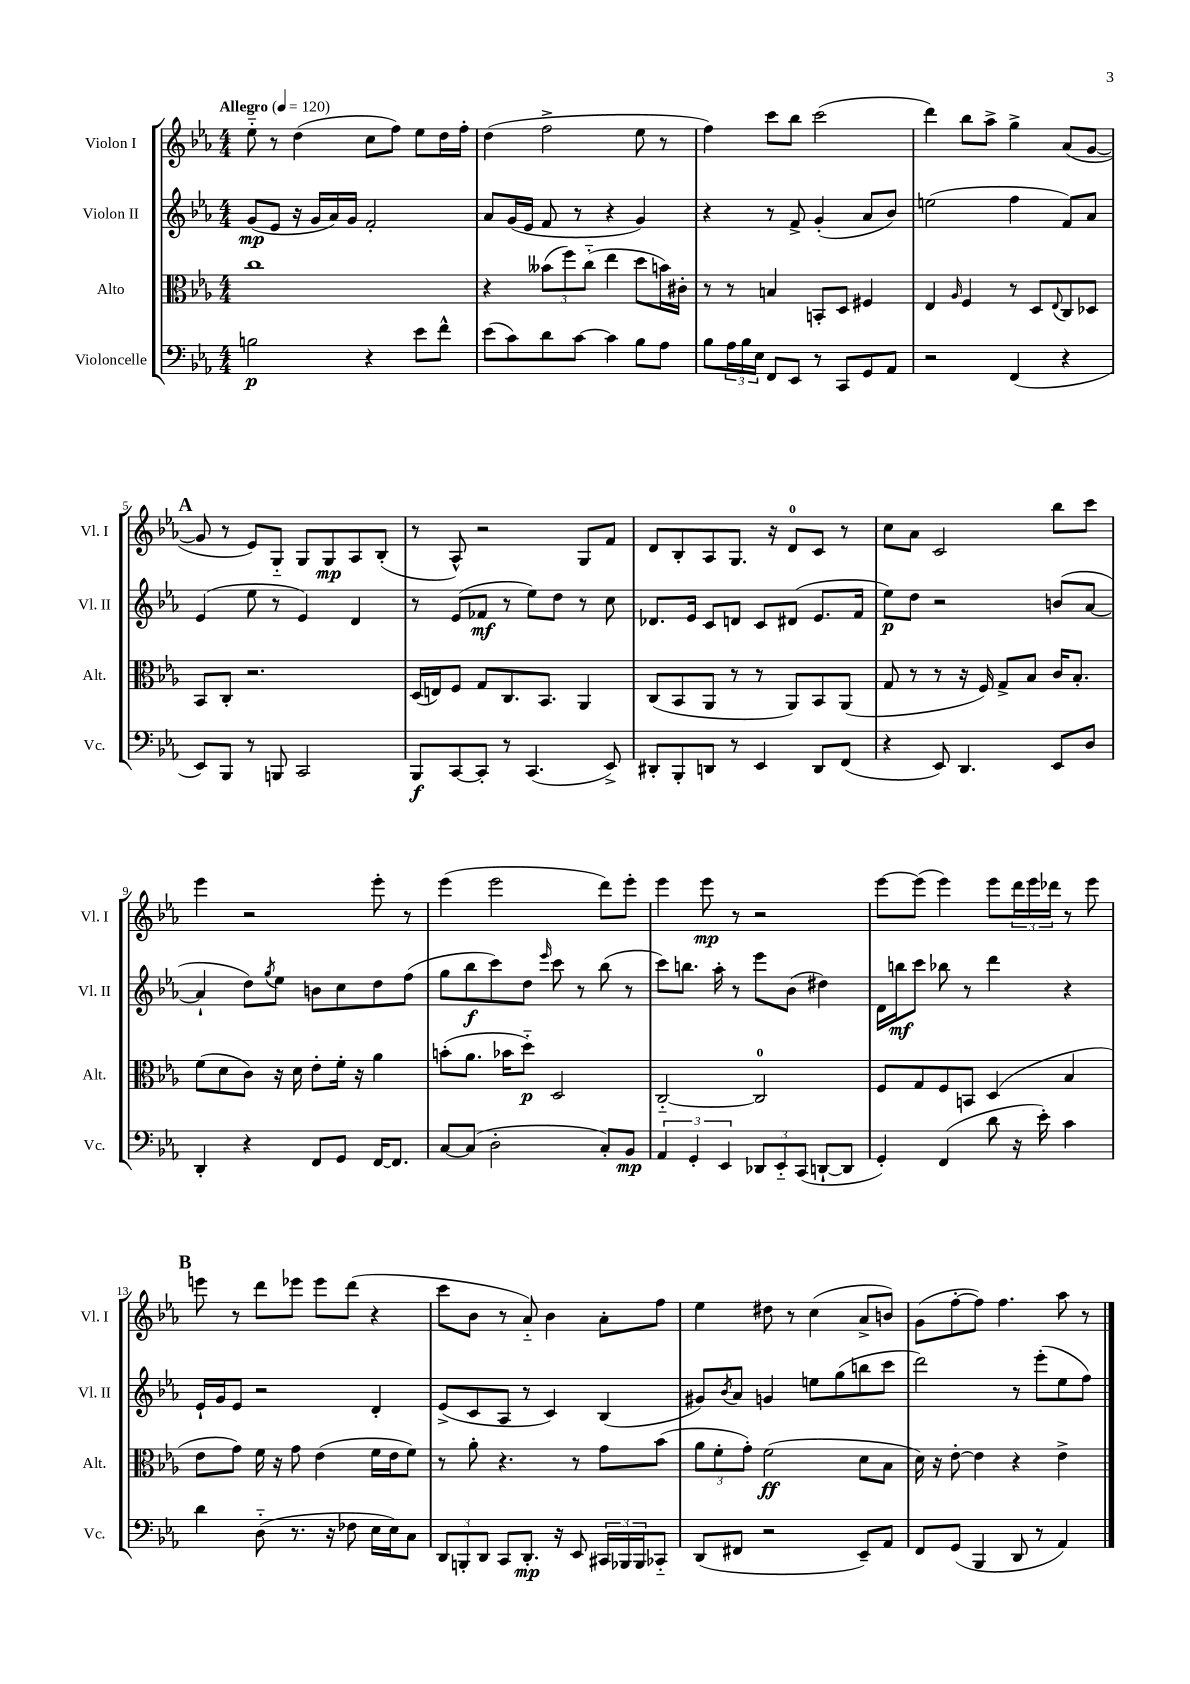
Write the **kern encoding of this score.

**kern	**dynam	**kern	**dynam	**kern	**dynam	**kern	**dynam
*part4	*part4	*part3	*part3	*part2	*part2	*part1	*part1
*staff4	*staff4	*staff3	*staff3	*staff2	*staff2	*staff1	*staff1
*I"Violoncelle	*	*I"Alto	*	*I"Violon II	*	*I"Violon I	*
*I'Vc.	*	*I'Alt.	*	*I'Vl. II	*	*I'Vl. I	*
*clefF4	*	*clefC3	*	*clefG2	*	*clefG2	*
*k[b-e-a-]	*	*k[b-e-a-]	*	*k[b-e-a-]	*	*k[b-e-a-]	*
*M4/4	*	*M4/4	*	*M4/4	*	*M4/4	*
*MM120	*	*MM120	*	*MM120	*	*MM120	*
=1	=1	=1	=1	=1	=1	=1	=1
!	!	!	!	!	!	!LO:TX:a:B:t=Allegro	!
2Bn\	p	1cc	.	(8g/L	mp	8ee-\	.
.	.	.	.	8e-/J	.	8r	.
.	.	.	.	16r	.	(4dd\	.
.	.	.	.	16g/LL	.	.	.
.	.	.	.	16a-/)	.	.	.
.	.	.	.	16g/JJ	.	.	.
4r	.	.	.	2f'/	.	8cc\L	.
.	.	.	.	.	.	8ff\J)	.
8e-\L	.	.	.	.	.	8ee-\L	.
8f^^\J	.	.	.	.	.	16dd\L	.
.	.	.	.	.	.	16ff'\JJ	.
=2	=2	=2	=2	=2	=2	=2	=2
(8e-\L	.	4r	.	8a-/L	.	(4dd\	.
8c\)	.	.	.	(16g/L	.	.	.
.	.	.	.	16e-/JJ	.	.	.
8d\	.	(12b--X\L	.	8f/	.	2ff^\	.
.	.	12ff\)	.	.	.	.	.
[8c\J	.	.	.	8r	.	.	.
.	.	(12cc\J	.	.	.	.	.
4c\]	.	4ee-\	.	4r	.	.	.
8B-\L	.	8dd\L	.	4g/)	.	8ee-\	.
8A-\J	.	16bn\L)	.	.	.	8r	.
.	.	16c#X'\JJ	.	.	.	.	.
=3	=3	=3	=3	=3	=3	=3	=3
8B-\L	.	8r	.	4r	.	4ff\)	.
24A-\L	.	8r	.	.	.	.	.
24B-\	.	.	.	.	.	.	.
24E-\JJ	.	.	.	.	.	.	.
8FF/L	.	4Bn/	.	8r	.	8ccc\L	.
8EE-/J	.	.	.	8f^/	.	8bb-\J	.
8r	.	8BBn'/L	.	(4g'/	.	(2ccc\	.
8CC/L	.	8D/J	.	.	.	.	.
8GG/	.	4F#X/	.	8a-/L	.	.	.
8AA-/J	.	.	.	8b-/J)	.	.	.
=4	=4	=4	=4	=4	=4	=4	=4
2r	.	4E-/	.	(2een\	.	4ddd\)	.
.	.	16qqA-/	.	.	.	.	.
.	.	4F/	.	.	.	8bb-\L	.
.	.	.	.	.	.	8aa-^\J	.
(4FF/	.	8r	.	4ff\	.	4gg^\	.
.	.	8D/L	.	.	.	.	.
.	.	8qqE-/	.	.	.	.	.
4r	.	8C/	.	8f/L)	.	(8a-/L	.
.	.	8D-X/J	.	8a-/J	.	[8g/J	.
!!LO:LB:g=z
!!LO:REH:place=s1:t=A
=5	=5	=5	=5	=5	=5	=5	=5
8EE-/L)	.	8BB-/L	.	(4e-/	.	8g/]	.
8BBB-/J	.	8C'/J	.	.	.	8r	.
8r	.	2.r	.	8ee-\	.	8e-/L)	.
8BBBn/	.	.	.	8r	.	8G/J	.
2CC/	.	.	.	4e-/)	.	8G/L	.
.	.	.	.	.	.	8G/	mp
.	.	.	.	4d/	.	8A-/	.
.	.	.	.	.	.	(8B-'/J	.
=6	=6	=6	=6	=6	=6	=6	=6
8BBB-/L	f	(16D/LL	.	8r	.	8r	.
.	.	16En/J)	.	.	.	.	.
[8CC/	.	8F/J	.	(8e-/L	.	8A-^^/)	.
8CC'/J]	.	8G/L	.	8f-X/J	mf	2r	.
8r	.	8.C/	.	8r	.	.	.
(4.CC/	.	.	.	8ee-\L)	.	.	.
.	.	8.BB-/J	.	.	.	.	.
.	.	.	.	8dd\J	.	.	.
.	.	4AA-/	.	8r	.	8G/L	.
8EE-^/)	.	.	.	8cc\	.	8f/J	.
=7	=7	=7	=7	=7	=7	=7	=7
8DD#X'/L	.	(8C/L	.	8.d-X/L	.	8d/L	.
8BBB-'/	.	8BB-/	.	.	.	8B-'/	.
.	.	.	.	16e-/Jk	.	.	.
8DDn/J	.	8AA-/J	.	8c/L	.	8A-/	.
8r	.	8r	.	8dn/J	.	8.G/J	.
4EE-/	.	8r	.	8c/L	.	.	.
.	.	.	.	.	.	16r	.
.	.	8AA-/L)	.	(8d#X/J	.	8d/L	.
8DD/L	.	8BB-/	.	8.e-/L	.	8c/J	.
(8FF/J	.	(8AA-/J	.	.	.	8r	.
.	.	.	.	16f/Jk	.	.	.
=8	=8	=8	=8	=8	=8	=8	=8
4r	.	8G/	.	8ee-\L)	p	8cc\L	.
.	.	8r	.	8dd\J	.	8a-\J	.
8EE-/)	.	8r	.	2r	.	2c/	.
4.DD/	.	16r	.	.	.	.	.
.	.	16F/)	.	.	.	.	.
.	.	8G^/L	.	.	.	.	.
.	.	8B-/J	.	.	.	.	.
8EE-/L	.	16c/KL	.	(8bn/L	.	8bb-\L	.
.	.	8.B-'/J	.	.	.	.	.
8D/J	.	.	.	[8a-/J	.	8ccc\J	.
!!LO:LB:g=z
=9	=9	=9	=9	=9	=9	=9	=9
4DD'/	.	(8f\L	.	4a-`/]	.	4eee-\	.
.	.	8d\	.	.	.	.	.
4r	.	8c\J)	.	8dd\L)	.	2r	.
.	.	.	.	8qgg/	.	.	.
.	.	16r	.	8ee-\J	.	.	.
.	.	16d\	.	.	.	.	.
8FF/L	.	8e-'\L	.	8bn\L	.	.	.
8GG/J	.	16f'\Jk	.	8cc\	.	.	.
.	.	16r	.	.	.	.	.
[16FF/KL	.	4a-\	.	8dd\	.	8eee-'\	.
8.FF/J]	.	.	.	.	.	.	.
.	.	.	.	(8ff\J	.	8r	.
=10	=10	=10	=10	=10	=10	=10	=10
[8C/L	.	(8bn'\L	.	8gg\L	.	(4eee-\	.
(8C/J]	.	8.a-\J	.	8bb-\	f	.	.
2D'\	.	.	.	8ccc\)	.	2eee-\	.
.	.	16b-X\KL	.	.	.	.	.
.	.	8dd\J)	p	8dd\J	.	.	.
.	.	.	.	16qqeee-/	.	.	.
.	.	2D/	.	8ccc\	.	.	.
.	.	.	.	8r	.	.	.
8C'/L)	.	.	.	(8bb-\	.	8ddd\L)	.
8BB-/J	mp	.	.	8r	.	8eee-'\J	.
=11	=11	=11	=11	=11	=11	=11	=11
6AA-/	.	[2C/	.	8ccc\L)	.	4eee-\	.
.	.	.	.	8.bbn\J	.	.	.
6GG'/	.	.	.	.	.	.	.
.	.	.	.	.	.	8eee-\	mp
.	.	.	.	16aa-'\	.	.	.
6EE-/	.	.	.	.	.	.	.
.	.	.	.	8r	.	8r	.
12DD-X/L	.	2C/]	.	8eee-\L	.	2r	.
12EE-/	.	.	.	.	.	.	.
.	.	.	.	(8b-\J	.	.	.
(12CC/J	.	.	.	.	.	.	.
[8DDn`/L	.	.	.	4dd#X\)	.	.	.
8DD/J]	.	.	.	.	.	.	.
=12	=12	=12	=12	=12	=12	=12	=12
4GG'/)	.	8F/L	.	16d\LL	.	[8eee-\L	.
.	.	.	.	16bbn\J	mf	.	.
.	.	8G/	.	8ccc\J	.	(8eee-\J]	.
(4FF/	.	8F/	.	8bb-X\	.	4eee-\)	.
.	.	8BBn/J	.	8r	.	.	.
8d\	.	(4D/	.	4ddd\	.	8eee-\L	.
16r	.	.	.	.	.	24ddd\L	.
.	.	.	.	.	.	24eee-\	.
16e-'\)	.	.	.	.	.	.	.
.	.	.	.	.	.	24ddd-X\JJ	.
4c\	.	4B-/	.	4r	.	8r	.
.	.	.	.	.	.	8eee-\	.
!!LO:LB:g=z
!!LO:REH:place=s1:t=B
=13	=13	=13	=13	=13	=13	=13	=13
4d\	.	8e-\L	.	16e-`/LL	.	8eeen\	.
.	.	.	.	16g/J	.	.	.
.	.	8g\J)	.	8e-/J	.	8r	.
(8D\	.	16f\	.	2r	.	8ddd\L	.
.	.	16r	.	.	.	.	.
8.r	.	8g\	.	.	.	8eee-X\J	.
.	.	(4e-\	.	.	.	8eee-\L	.
16r	.	.	.	.	.	.	.
8F-X\	.	.	.	.	.	(8ddd\J	.
16E-\LL	.	16f\LL	.	4d'/	.	4r	.
16E-\J)	.	16e-\J	.	.	.	.	.
8C\J	.	8f\J)	.	.	.	.	.
=14	=14	=14	=14	=14	=14	=14	=14
12DD/L	.	8r	.	(8e-^/L	.	8ccc\L	.
12BBBn'/	.	.	.	.	.	.	.
.	.	8a-'\	.	8c/	.	8b-\J	.
12DD/J	.	.	.	.	.	.	.
8CC/L	.	4.r	.	8A-/J	.	8r	.
8.DD'/J	mp	.	.	8r	.	8a-/)	.
.	.	.	.	4c/)	.	4b-\	.
16r	.	.	.	.	.	.	.
8EE-/	.	8r	.	.	.	.	.
24CC#X/LL	.	8g\L	.	(4B-/	.	8a-'\L	.
24BBB-X/	.	.	.	.	.	.	.
24BBB-/J	.	.	.	.	.	.	.
8CC-X/J	.	(8b-\J	.	.	.	8ff\J	.
=15	=15	=15	=15	=15	=15	=15	=15
(8DD/L	.	12a-\L	.	8g#X/L)	.	4ee-\	.
.	.	12f'\	.	.	.	.	.
.	.	.	.	8qb-/	.	.	.
8FF#X/J	.	.	.	8a-/J	.	.	.
.	.	12g'\J)	.	.	.	.	.
2r	.	(2f\	ff	4gn/	.	8dd#X\	.
.	.	.	.	.	.	8r	.
.	.	.	.	8een\L	.	(4cc\	.
.	.	.	.	(8gg\	.	.	.
8EE-~/L)	.	8d\L	.	8bbn\	.	8a-^/L	.
8AA-/J	.	8B-\J	.	8ccc\J	.	8bn/J)	.
=16	=16	=16	=16	=16	=16	=16	=16
8FF/L	.	16d\)	.	2ddd\)	.	(8g\L	.
.	.	16r	.	.	.	.	.
(8GG/J	.	[8e-'\	.	.	.	[8ff'\	.
4BBB-/	.	4e-\]	.	.	.	8ff\J])	.
.	.	.	.	.	.	4.ff\	.
8DD/	.	4r	.	8r	.	.	.
8r	.	.	.	(8eee-'\L	.	.	.
4AA-/)	.	4e-^\	.	8ee-\	.	8aa-\	.
.	.	.	.	8ff\J)	.	8r	.
==	==	==	==	==	==	==	==
*-	*-	*-	*-	*-	*-	*-	*-
